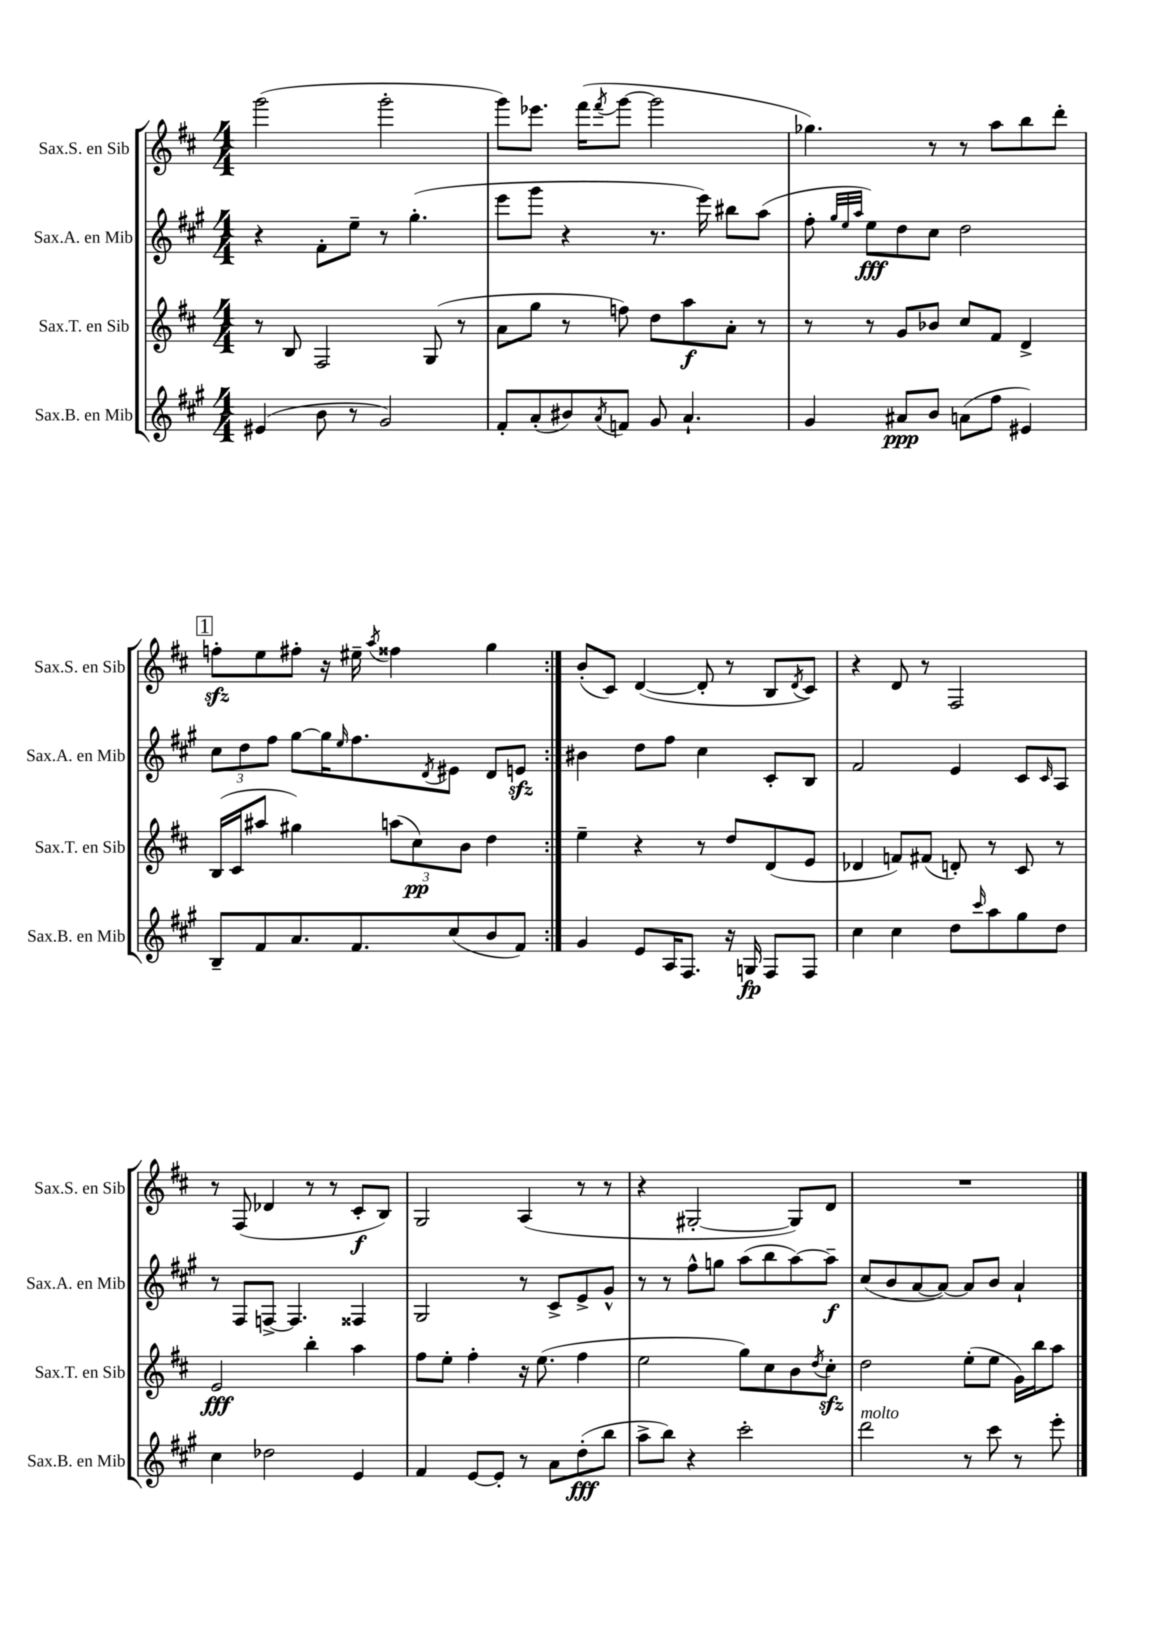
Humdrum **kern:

**kern	**kern	**kern	**kern
*staff4	*staff3	*staff2	*staff1
*clefG2	*clefG2	*clefG2	*clefG2
*k[f#c#g#]	*k[f#c#]	*k[f#c#g#]	*k[f#c#]
*M4/4	*M4/4	*M4/4	*M4/4
(4e#	8r	4r	(2ggg
.	8B	.	.
8b	2F#	8f#'	.
8r	.	8ee~	.
2g#)	.	8r	2ggg'
.	.	(4.gg#'	.
.	(8G	.	.
.	8r	.	.
=	=	=	=
8f#'	8a	8eee	8ggg)
(8a'	8gg	8ggg#	8.eee-
8b#)	8r	4r	.
.	.	.	(16fff#
8qa	.	.	8qfff#
8f	8ff)	.	[8ggg
8g#	8dd	8.r	2ggg]
4.a`	8aa	.	.
.	.	16eee)	.
.	8a'	8bb#	.
.	8r	(8aa	.
=	=	=	=
4g#	8r	8ff#'	4.gg-)
.	.	32qqgg#	.
.	.	32qqee	.
.	.	32qqaa	.
.	8r	8ee)	.
8a#	8g	8dd	.
8b	8b-	8cc#	8r
(8a	8cc#	2dd	8r
8ff#	8f#	.	8aa
4e#)	4d^	.	8bb
.	.	.	8ddd'
=	=	=	=
8B~	(16B	12cc#	8ff'
.	16c#	.	.
.	.	12dd	.
8f#	8aa#	.	8ee
.	.	12ff#	.
8.a	4gg#)	[8gg#	8ff#'
.	.	16gg#]	16r
.	.	16qqee	.
8.f#	.	8.ff#	16ee#~
.	.	.	8qaa
.	(12aa	.	4ff##
.	12cc#)	.	.
.	.	8qd	.
(8cc#	.	8e#	.
.	12b	.	.
8b	4dd	8d	4gg
8f#)	.	8e	.
=:|!	=:|!	=:|!	=:|!
4g#	4ee~	4b#	(8b'
.	.	.	8c#)
8e	4r	8dd	([4d
16A	.	8ff#	.
8.F#	.	.	.
.	8r	4cc#	8d']
16r	8dd	.	8r
16G	.	.	.
8F#	(8d	8c#'	8B
.	.	.	8qd
8F#	8e	8B	8c#)
=	=	=	=
4cc#	4d-	2f#	4r
4cc#	8f)	.	8d
.	(8f#	.	8r
8dd	8d')	4e	2F#
16qqccc#	.	.	.
8aa	8r	.	.
8gg#	8c#	8c#	.
.	.	16qqc#	.
8dd	8r	8A	.
=	=	=	=
4cc#	2e	8r	8r
.	.	8F#	(8F#
2dd-	.	[8F^	4d-
.	.	4.F]	.
.	4bb'	.	8r
.	.	.	8r
4e	4aa	4F##	8c#'
.	.	.	8B)
=	=	=	=
4f#	8ff#	2G#	2G
.	8ee'	.	.
[8e	4ff#'	.	.
8e']	.	.	.
8r	16r	8r	(4A
.	(8.ee	.	.
8a	.	8c#^	.
(8dd'	4ff#	8e^	8r
8bb	.	8g#^^	8r
=	=	=	=
8aa^	2ee	8r	4r
8bb)	.	8r	.
4r	.	8ff#^^	[2G#'
.	.	8gg	.
2ccc#'	8gg)	(8aa	.
.	8cc#	8bb	.
.	8b	[8aa)	8G#])
.	8qdd	.	.
.	8cc#'	8aa~]	8d
=	=	=	=
2ddd	2dd	(8cc#	1r
.	.	8b	.
.	.	[8a	.
.	.	8a_)	.
8r	(8ee'	8a]	.
8ccc#	8ee	8b	.
8r	16g)	4a`	.
.	16bb	.	.
8eee'	8aa	.	.
==	==	==	==
*-	*-	*-	*-
